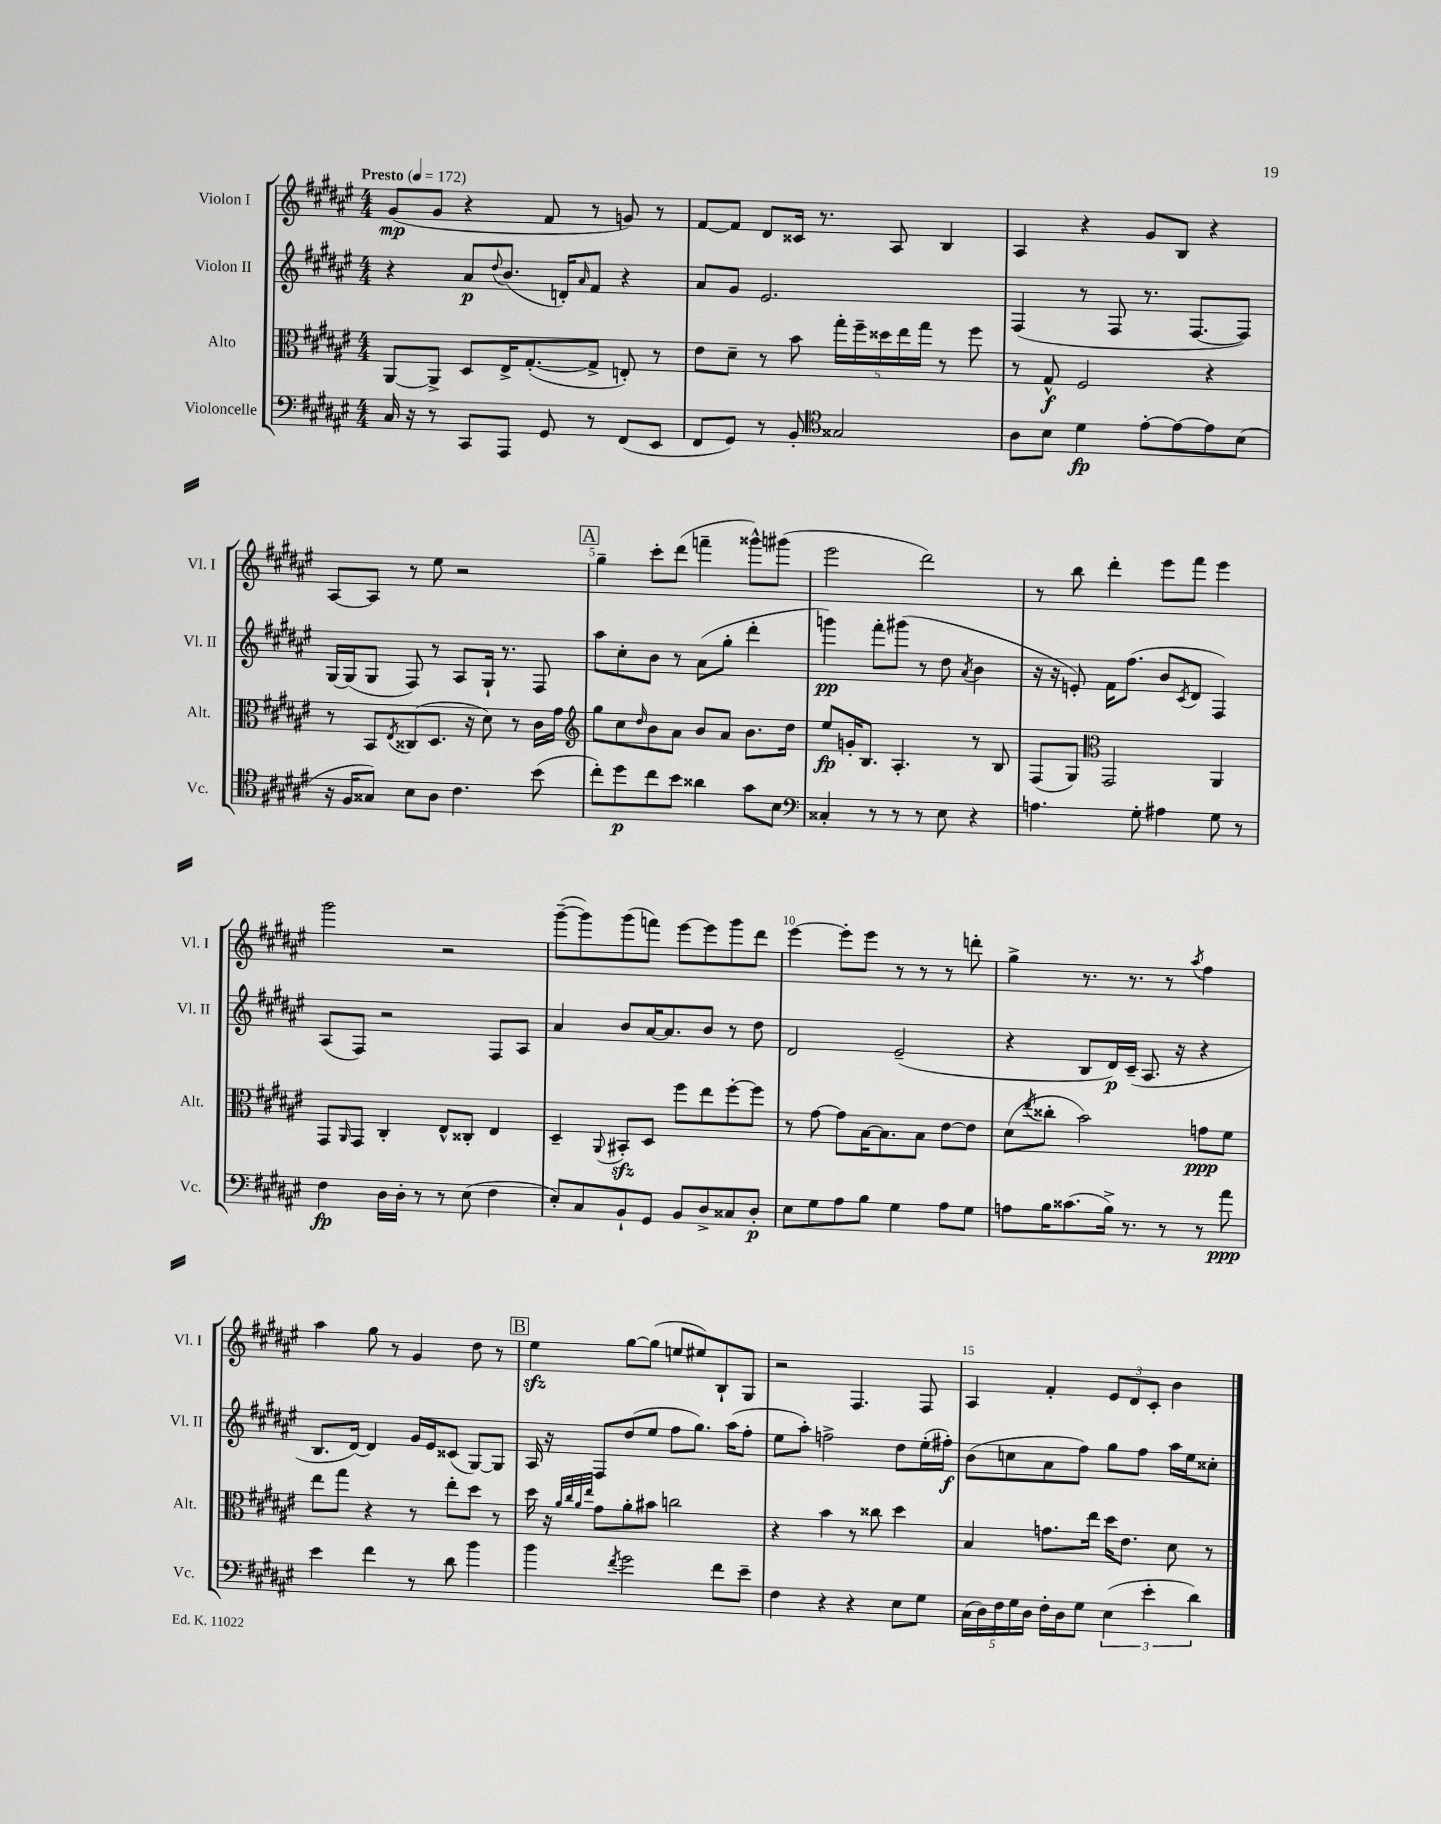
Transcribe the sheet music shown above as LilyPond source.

<<
\new StaffGroup <<
\new Staff = "s0" \with { instrumentName = "Violon I" shortInstrumentName = "Vl. I" } {
    \clef treble \key fis \major \numericTimeSignature \time 4/4 \tempo "Presto" 4 = 172
    gis'8\mp( gis'8 r4 fis'8 r8 g'8) r8 |
    fis'8~ fis'8 dis'8 cisis'16 r8. ais8 b4 |
    ais4 r4 gis'8 b8 r4 |
    ais8~ ais8 r8 eis''8 r2 |
    \mark \markup { \box "A" } gis''4-- cis'''8-. dis'''8( f'''4-- gisis'''8-^) gis'''8( |
    eis'''2 dis'''2) |
    r8 b''8 dis'''4-. eis'''8 fis'''8 eis'''4 |
    gis'''2 r2 |
    gis'''8~--( gis'''8) gis'''8( f'''8) eis'''8~ eis'''8 gis'''8 dis'''8 |
    eis'''4~ eis'''8-. eis'''8 r8 r8 r8 d'''8-. |
    gis''4-> r8. r8. r8 \acciaccatura { ais''8 } fis''4 |
    ais''4 gis''8 r8 gis'4 dis''8 r8 |
    \mark \markup { \box "B" } eis''4\sfz gis''8~ gis''8( e''8 eis''8) b8-! gis8 |
    r2 fis4. fis8 |
    ais4 fis'4-. \tuplet 3/2 { eis'8 dis'8 cis'8-. } b'4 \bar "|." |
}
\new Staff = "s1" \with { instrumentName = "Violon II" shortInstrumentName = "Vl. II" } {
    \clef treble \key fis \major \numericTimeSignature \time 4/4
    r4 ais'8\p \appoggiatura { dis''8 } b'8.( d'16-.) \grace { ais'16 } fis'8 r4 |
    ais'8 gis'8 eis'2. |
    fis4( r8 fis8 r8. fis8.~ fis8) |
    gis16~ gis16( gis8 fis8) r8 ais8 gis16-! r8. fis8 |
    \mark \markup { \box "A" } ais''8 cis''8-. b'8 r8 ais'8( gis''8-. dis'''4-. |
    g'''4\pp) fis'''8-. gis'''8( r8 dis''8 \acciaccatura { ais'8 } b'4 |
    r16 r16 e'8-.) fis'16 fis''8.( b'8 \acciaccatura { cis'8 } dis'8 fis4) |
    ais8( fis8) r2 fis8 ais8 |
    ais'4 b'8 ais'16~ ais'8. b'8 r8 dis''8 |
    dis'2 eis'2--( |
    r4 b8 dis'16\p) cis'16--( ais8. r16 r4 |
    b8. dis'16~) dis'4 gis'16 eis'16 cisis'8( gis8~) gis8 |
    \mark \markup { \box "B" } ais16 r16 fis8 dis''8( eis''8 fis''8 gis''8.) ais''16( fis''8-. |
    eis''8 ais''8-.) f''2-> dis''8 eis''16-.( fis''16-.\f) |
    b'8( c''8 ais'8 fis''8) gis''8 fis''8 ais''16 eis''16 cisis''8-. \bar "|." |
}
\new Staff = "s2" \with { instrumentName = "Alto" shortInstrumentName = "Alt." } {
    \clef alto \key fis \major \numericTimeSignature \time 4/4
    ais,8~ ais,8-> dis8 eis16-> gis8.~-.( gis8-> e8-.) r8 |
    eis'8 dis'8-- r8 b'8 \tuplet 5/4 { gis''16-. fis''16-- disis''16 eis''16 gis''16 } r8 fis''8 |
    r8 gis8-^\f fis2 r4 |
    r8 b,8 \acciaccatura { eis8 } cisis8( dis8. r16 dis'8) r8 cis'16 gis'16 |
    \mark \markup { \box "A" } \clef treble gis''8 cis''8 \grace { dis''16 } b'8 ais'8 b'8 ais'8 b'8. dis''16 |
    eis''8\fp g'16-. b8. ais4.-. r8 b8 |
    fis8( gis8) \clef alto gis,2 ais,4 |
    gis,8 \grace { ais,16 } gis,8 cis4-. eis8-^ cisis8-. eis4 |
    dis4-- \appoggiatura { ais,8 } bis,8-.\sfz dis8 fis''8 eis''8 fis''8~-. fis''8 |
    r8 gis'8~ gis'8 b16~ b8. b8 eis'8~ eis'8 |
    dis'8( \acciaccatura { eis''8 } cisis''8-. b'2) g'8\ppp fis'8 |
    eis''8 gis''8 r4 r8 eis''8-. dis''8 r8 |
    \mark \markup { \box "B" } dis''16 r16 \grace { ais'32 cis''32 ais'32 eis''32 } gis'8 ais'8-. bis'8 c''2 |
    r4 b'4 r8 cisis''8 dis''4 |
    b4 g'8. eis''16 dis''16 eis'8. dis'8 r8 \bar "|." |
}
\new Staff = "s3" \with { instrumentName = "Violoncelle" shortInstrumentName = "Vc." } {
    \clef bass \key fis \major \numericTimeSignature \time 4/4
    cis16 r16 r8 cis,8 ais,,8 gis,8 r8 fis,8( eis,8 |
    fis,8 gis,8) r8 b,8-. \clef tenor gisis2 |
    ais8 b8 dis'4\fp eis'8~-. eis'8~ eis'8 b8( |
    r16 fis16 gisis8) b8 ais8 cis'4. b'8( |
    \mark \markup { \box "A" } cis''8-.) dis''8\p cis''8 b'8 aisis'4 gis'8 b8 |
    \clef bass cisis4-. r8 r8 r8 eis8 r4 |
    a4. gis8-. ais4 gis8 r8 |
    fis4\fp dis16 dis16-. r8 r8 eis8( fis4 |
    eis8-.) cis8 b,8-! gis,8 b,8 dis8-> cisis8 dis8-.\p |
    eis8 gis8 ais8 b8 gis4 ais8 gis8 |
    a8 b16 cisis'8.( b16->) r8. r8 r8 ais'8\ppp |
    eis'4 fis'4 r8 dis'8 b'4 |
    \mark \markup { \box "B" } b'4 \acciaccatura { fis'8 } gis'2 fis'8 eis'8-- |
    fis4 r4 r4 eis8 gis8 |
    \tuplet 5/4 { cis16( dis16) fis16 gis16 dis16 } fis16-. dis16 gis8 \tuplet 3/2 { eis4( eis'4-. dis'4) } \bar "|." |
}
>>
>>
\layout { \context { \Score \override BarNumber.break-visibility = ##(#f #t #t) barNumberVisibility = #(every-nth-bar-number-visible 5) } }
